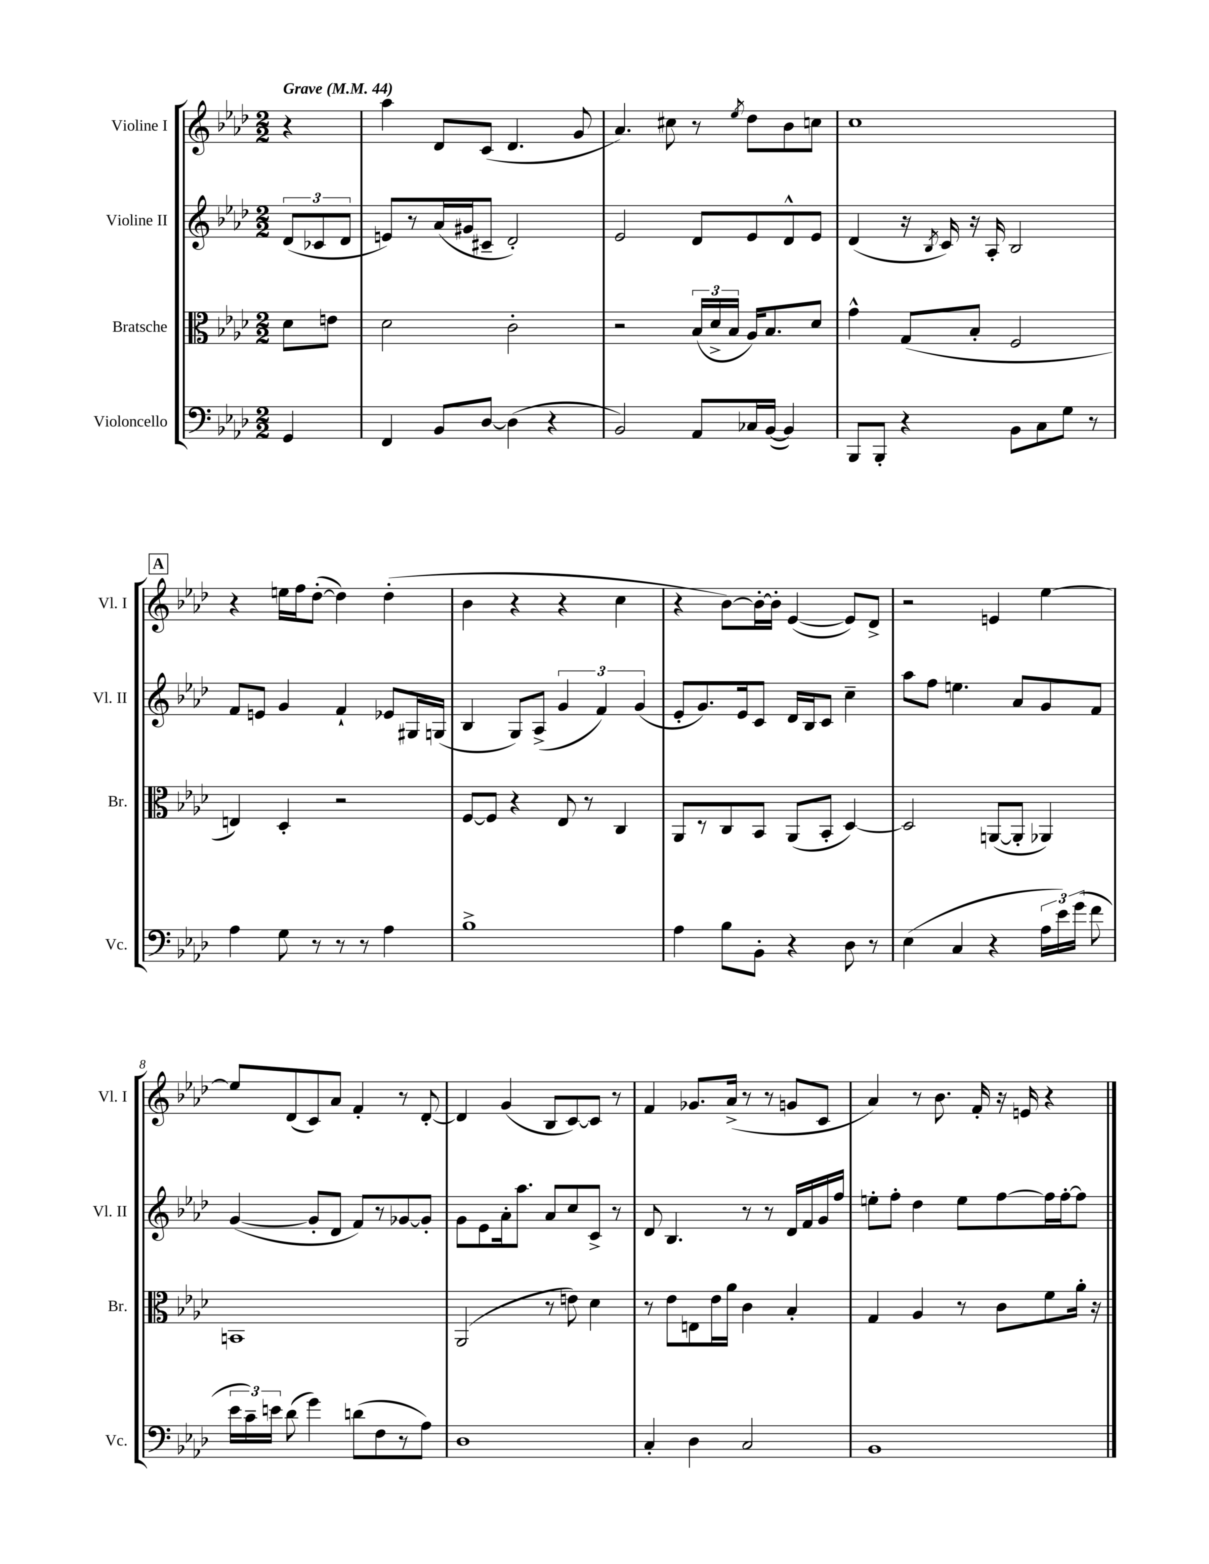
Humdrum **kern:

**kern	**kern	**kern	**kern
*staff4	*staff3	*staff2	*staff1
*clefF4	*clefC3	*clefG2	*clefG2
*k[b-e-a-d-]	*k[b-e-a-d-]	*k[b-e-a-d-]	*k[b-e-a-d-]
*M2/2	*M2/2	*M2/2	*M2/2
*MM44	*MM44	*MM44	*MM44
4GG/	8d-\L	(12d-/L	4r
.	.	12c-/	.
.	8e\J	.	.
.	.	12d-/J	.
=	=	=	=
4FF/	2d-\	8e/L)	4aa-\
.	.	8r	.
8BB-/L	.	(16a-/L	8d-/L
.	.	16g#/J	.
[8D-/J	.	8c#~/J	(8c/J
(4D-\]	2c'\	2d-'/)	4.d-/
4r	.	.	.
.	.	.	8g/
=	=	=	=
2BB-/)	2r	2e-/	4.a-/)
.	.	.	8cc#\
8AA-/L	(24B-/LL	8d-/L	8r
.	24d-^/	.	.
.	24B-/JJ	.	.
.	.	.	8qee-/
16C-/L	16A-/LK)	8e-/	8dd-\L
([16BB-/JJ	8.B-/	.	.
4BB-/])	.	8d-^^/	8b-\
.	8d-/J	8e-/J	8cc\J
=	=	=	=
8BBB-/L	4g^^\	(4d-/	1cc
8BBB-'/J	.	.	.
4r	(8G/L	16r	.
.	.	8qB-/	.
.	.	16c/)	.
.	8B-'/J	16r	.
.	.	16A-'/	.
8BB-\L	2F/	2B-/	.
8C\	.	.	.
8G\J	.	.	.
8r	.	.	.
=	=	=	=
4A-\	4E/)	8f/L	4r
.	.	8e/J	.
8G\	4D-'/	4g/	16ee\LL
.	.	.	16ff\J
8r	.	.	([8dd-'\J
8r	2r	4f`/	4dd-\])
8r	.	.	.
4A-\	.	8e-/L	(4dd-'\
.	.	16G#/L	.
.	.	(16G/JJ	.
=	=	=	=
1B-^	[8F/L	4B-/	4b-\
.	8F/]J	.	.
.	4r	8G/L)	4r
.	.	(8A-^/J	.
.	8E-/	6g/	4r
.	8r	.	.
.	.	6f/)	.
.	4C/	.	4cc\
.	.	(6g/	.
=	=	=	=
4A-\	8AA-/L	8e-'/L	4r
.	8r	8.g/)	.
8B-\L	8C/	.	[8b-\L)
.	.	16e-/k	.
8BB-'\J	8BB-/J	8c/J	16b-'\_L
.	.	.	16b-'\]JJ
4r	(8AA-/L	16d-/LL	([4e-/
.	.	16B-/J	.
.	8BB-'/J	8c/J	.
8D-\	[4D-/)	4cc~\	8e-/]L)
8r	.	.	8d-^/J
=	=	=	=
(4E-\	2D-/]	8aa-\L	2r
.	.	8ff\J	.
4C/	.	4.ee\	.
4r	([8AA/L	.	4e/
.	8AA'/]J	8a-/L	.
24A-\LL	4AA-/)	8g/	[4ee-\
24e-\)	.	.	.
(24g\JJ	.	.	.
8f\	.	8f/J	.
=	=	=	=
24e-\LL	1BB	([4g/	8ee-/]L
24c~\)	.	.	.
24e\JJ	.	.	.
(8d-\	.	.	(8d-/
4g\)	.	8g'/]L	8c/)
.	.	8d-/J	8a-/J
(8d\L	.	8f/L)	4f'/
8F\	.	8r	.
8r	.	[8g-/	8r
8A-\J)	.	8g-'/]J	[8d-'/
=	=	=	=
1D-	(2AA-/	8g\L	4d-/]
.	.	8e-\	.
.	.	16a-'\k	(4g/
.	.	8.aa-\J	.
.	8r	8a-/L	8B-/L
.	8e\)	8cc/	[8c/)
.	4d-\	8c^/J	8c/]J
.	.	8r	8r
=	=	=	=
4C'/	8r	8d-/	4f/
.	8e-\L	4.B-/	.
4D-\	8E\	.	8.g-/L
.	16e-\L	.	.
.	16a-\JJ	.	(16a-^/Jk
2C/	4c\	8r	8r
.	.	8r	8r
.	4B-'/	16d-/LL	8g/L
.	.	16f/	.
.	.	16g/	8c/J
.	.	16ff/JJ	.
=	=	=	=
1BB-	4G/	8ee'\L	4a-/)
.	.	8ff'\J	.
.	4A-/	4dd-\	8r
.	.	.	8.b-\
.	8r	8ee\L	.
.	.	.	16f'/
.	8c\L	[8ff\	16r
.	.	.	16e/
.	8f\	16ff\]L	4r
.	.	[16ff'\J	.
.	16a-'\Jk	8ff\]J	.
.	16r	.	.
==	==	==	==
*-	*-	*-	*-
